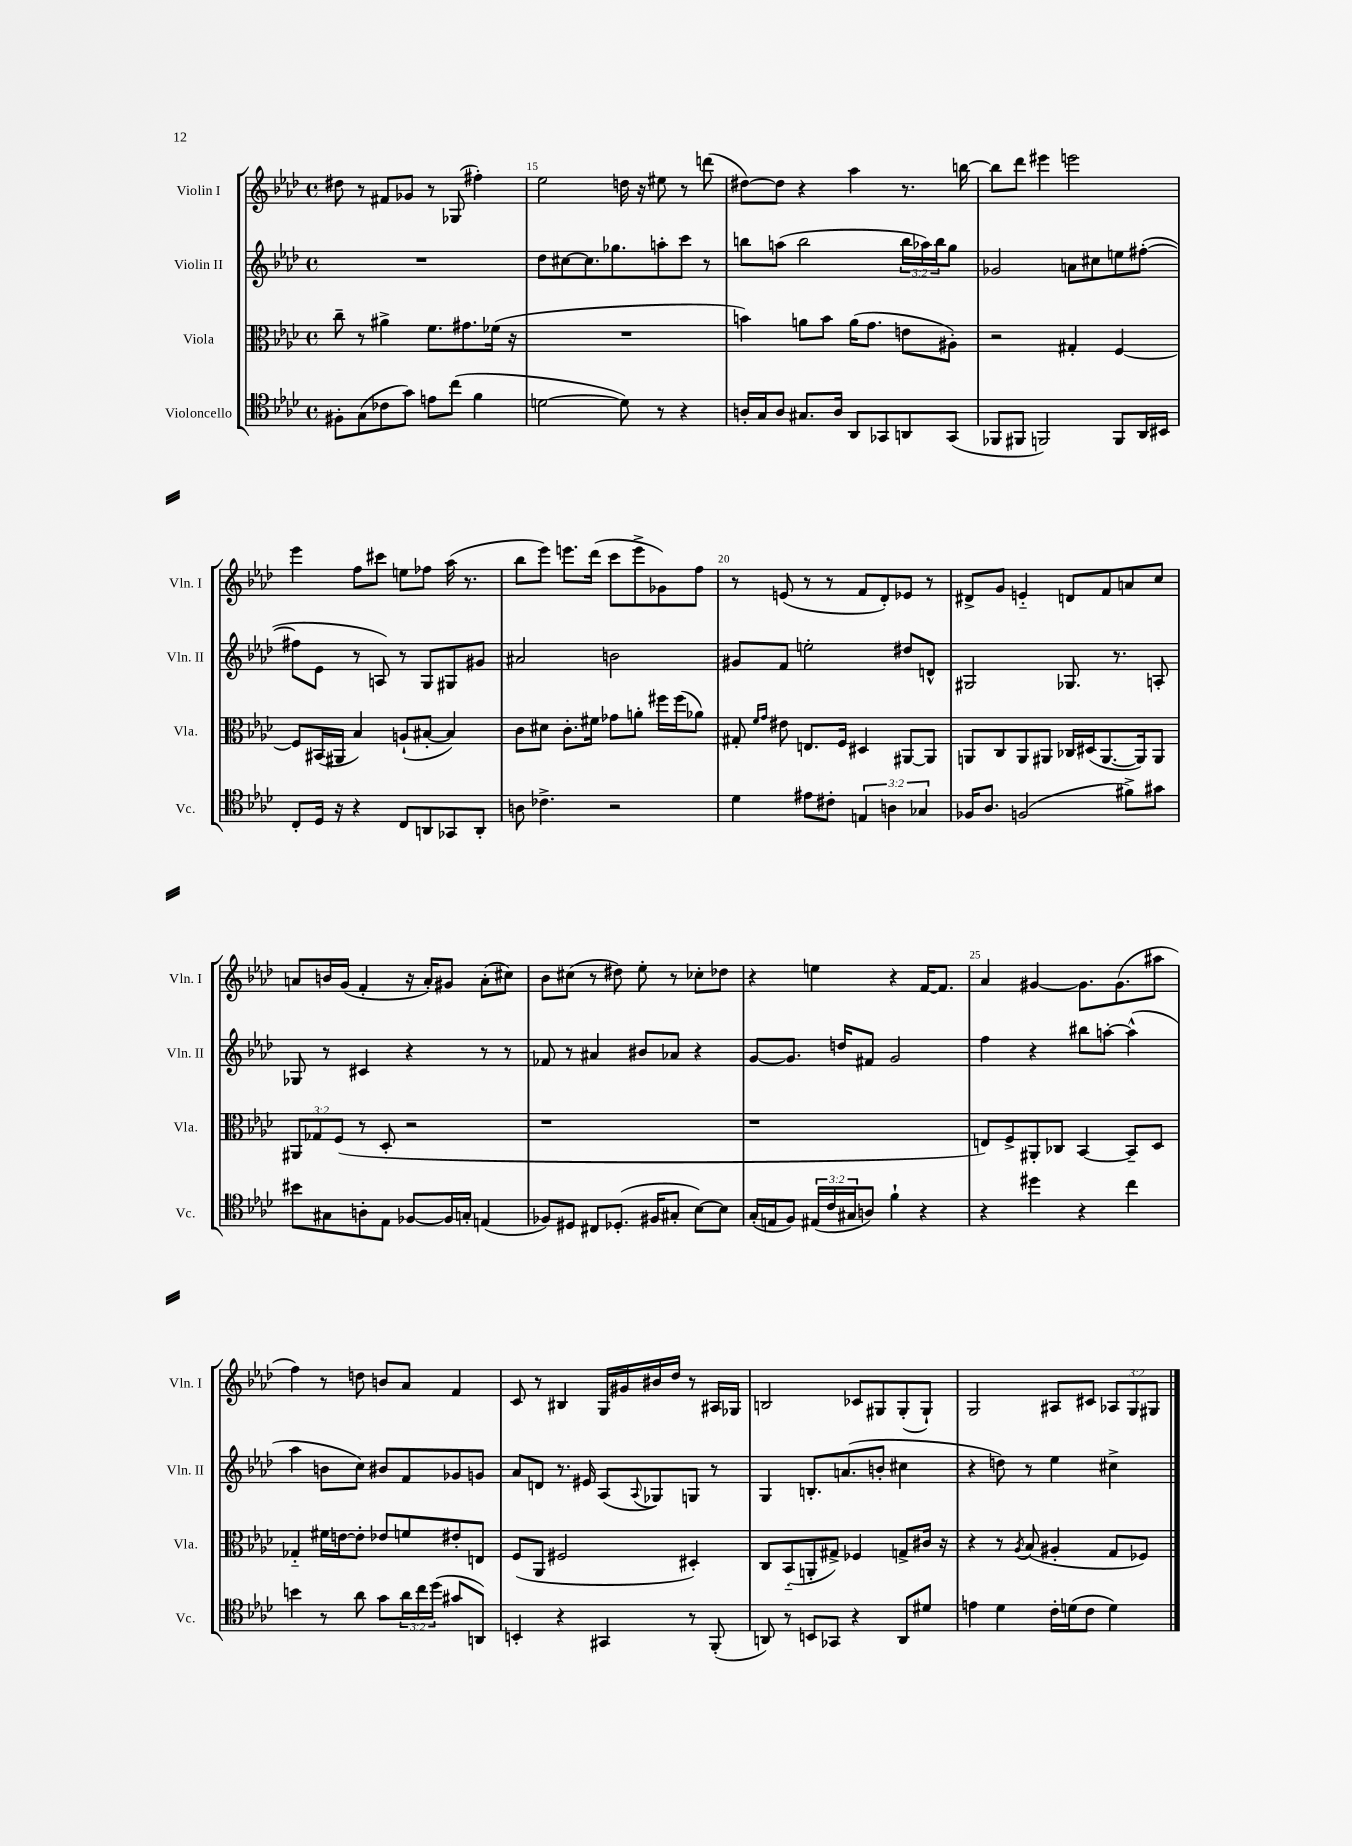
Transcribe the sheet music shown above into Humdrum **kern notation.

**kern	**kern	**kern	**kern
*staff4	*staff3	*staff2	*staff1
*clefC4	*clefC3	*clefG2	*clefG2
*k[b-e-a-d-]	*k[b-e-a-d-]	*k[b-e-a-d-]	*k[b-e-a-d-]
*M4/4	*M4/4	*M4/4	*M4/4
*met(c)	*met(c)	*met(c)	*met(c)
8F#'	8cc~	1r	8dd#
(8G	8r	.	8r
8c-	4a#^	.	8f#
8g)	.	.	8g-
8e	8.f	.	8r
(8cc	.	.	(8G-
.	8.g#	.	.
4f	.	.	4ff#')
.	(16f-	.	.
.	16r	.	.
=	=	=	=
[2d	1r	8dd-	2ee-
.	.	[8cc#	.
.	.	8.cc#]	.
.	.	8.gg-	.
8d])	.	.	16dd
.	.	.	16r
8r	.	8aa'	8ee#
4r	.	8ccc	8r
.	.	8r	(8ddd
=	=	=	=
16A'	4b)	8bb	[8dd#)
16G	.	.	.
8A	.	(8aa	8dd#]
8.G#	8a	2bb	4r
.	8b	.	.
16A	.	.	.
8AA-	(16a	.	4aa-
.	8.g	.	.
8GG-	.	.	.
8AA	8e	24bb	8.r
.	.	24aa-)	.
.	.	24bb	.
(8GG-	8A#')	8gg	.
.	.	.	[16bb
=	=	=	=
8FF-	2r	2g-	8bb]
8FF#	.	.	8ddd-
2FF)	.	.	4eee#
.	4G#'	8a	2eee
.	.	8cc#	.
8FF	[4F	8ee	.
16AA-	.	([8ff#'	.
16BB#	.	.	.
=	=	=	=
8C'	8F]	8ff#]	4eee-
16D-	(16BB#	8e-	.
16r	16AA#	.	.
4r	4B-)	8r	8ff
.	.	8A)	8ccc#
8C	(8A`	8r	8ee
8AA	[8B#'	8G	8ff-
8GG-	4B#])	8G#	(16aa-
.	.	.	8.r
8AA'	.	8g#	.
=	=	=	=
8A	8c	2a#	8bb-
4.c-^	8d#	.	8eee-)
.	8.c'	.	8.eee
.	16f#	.	(16ddd-
2r	8g-	2b	8ccc
.	8a'	.	8eee^
.	16ff#	.	8g-)
.	(16ff#	.	.
.	8a-)	.	8ff
=	=	=	=
4d-	8G#'	8g#	8r
.	16qqf	.	.
.	16qqg	.	.
.	8e#	8f	(8e
8e#	8.E	2ee'	8r
8c#'	.	.	8r
.	16F	.	.
6E	4D#	.	8f
.	.	.	8d-')
6A	.	.	.
.	[8AA#	8dd#	8e-
6G-	.	.	.
.	8AA#]	8d^^	8r
=	=	=	=
16F-	8AA	2G#	8d#^
8.A-	.	.	.
.	8C	.	8g
(2F	8AA	.	4e'~
.	8AA#	.	.
.	16C-	8.G-	8d
.	(16D#	.	.
.	[8.AA#	.	8f
.	.	8.r	.
8f#^)	.	.	8a
.	16AA#])	.	.
8g#	8AA#	8A'	8cc
=	=	=	=
8b#	12AA#	8G-	8a
.	12G-	.	.
8G#	.	8r	16b
.	(12F	.	.
.	.	.	(16g
8A'	8r	4c#	4f'
8E-	8D-'	.	.
[8F-	2r	4r	16r
.	.	.	16a')
16F-]	.	.	8g#
16G'	.	.	.
(4E	.	8r	(8a'
.	.	8r	8cc#)
=	=	=	=
8F-)	1r	8f-	8b-
8D#	.	8r	(8cc#
8C#	.	4a#	8r
(8.D-'	.	.	8dd#)
.	.	8b#	8ee-'
16F#	.	.	.
8G#'	.	8a-	8r
[8B-)	.	4r	8cc-'
8B-]	.	.	8dd-
=	=	=	=
(16G'	1r	[8g	4r
16E	.	.	.
8F)	.	8.g]	.
(24E#	.	.	4ee
24c	.	.	.
.	.	16dd	.
24G#	.	.	.
8A)	.	8f#	.
4f`	.	2g	4r
4r	.	.	[16f
.	.	.	8.f]
=	=	=	=
4r	8E)	4ff	4a-
.	8F^	.	.
4dd#	8AA#'	4r	[4g#
.	8C-	.	.
4r	[4BB-	8bb#	8.g#]
.	.	[8aa'	.
.	.	.	(8.g#
4cc	8BB-~]	(4aa^^]	.
.	8D-	.	8aa#
=	=	=	=
4b	4G-'~	4aa-	4ff)
8r	16f#	8b	8r
.	[16e	.	.
8a-	8e']	8cc)	8dd
8g	8e-	8b#	8b
24a-	8f	8f	8a-
24cc	.	.	.
(24dd-	.	.	.
8g#	8e#'	8g-	4f
8AA)	8E	8g	.
=	=	=	=
4BB'	(8F	8a-	8c
.	8AA-	8d	8r
4r	2F#	8.r	4B#
.	.	16e#	.
4GG#	.	(8A-	16G
.	.	.	16g#
.	.	8qqA-	.
.	.	8G-)	16b#
.	.	.	16dd-
8r	4D#')	8G	8r
(8FF'	.	8r	16A#
.	.	.	16G-
=	=	=	=
8AA)	8C	4G	2B
8r	(8BB-'~	.	.
8BB	8AA'	8.B'	.
8GG-	8G#^)	.	.
.	.	(8.a	.
4r	4F-	.	8c-
.	.	8b'	8G#
8AA	8G^	4cc#	(8G#'
8d#	16c#	.	8G#`)
.	16r	.	.
=	=	=	=
4e	4r	4r	2G
4d-	8r	8dd)	.
.	8qA-	.	.
.	(8B-	8r	.
16c'	4A#'	4ee-	8A#
(16d	.	.	.
8c	.	.	8c#
4d)	8G	4cc#^	12A-
.	.	.	12G
.	8F-)	.	.
.	.	.	12G#
==	==	==	==
*-	*-	*-	*-
